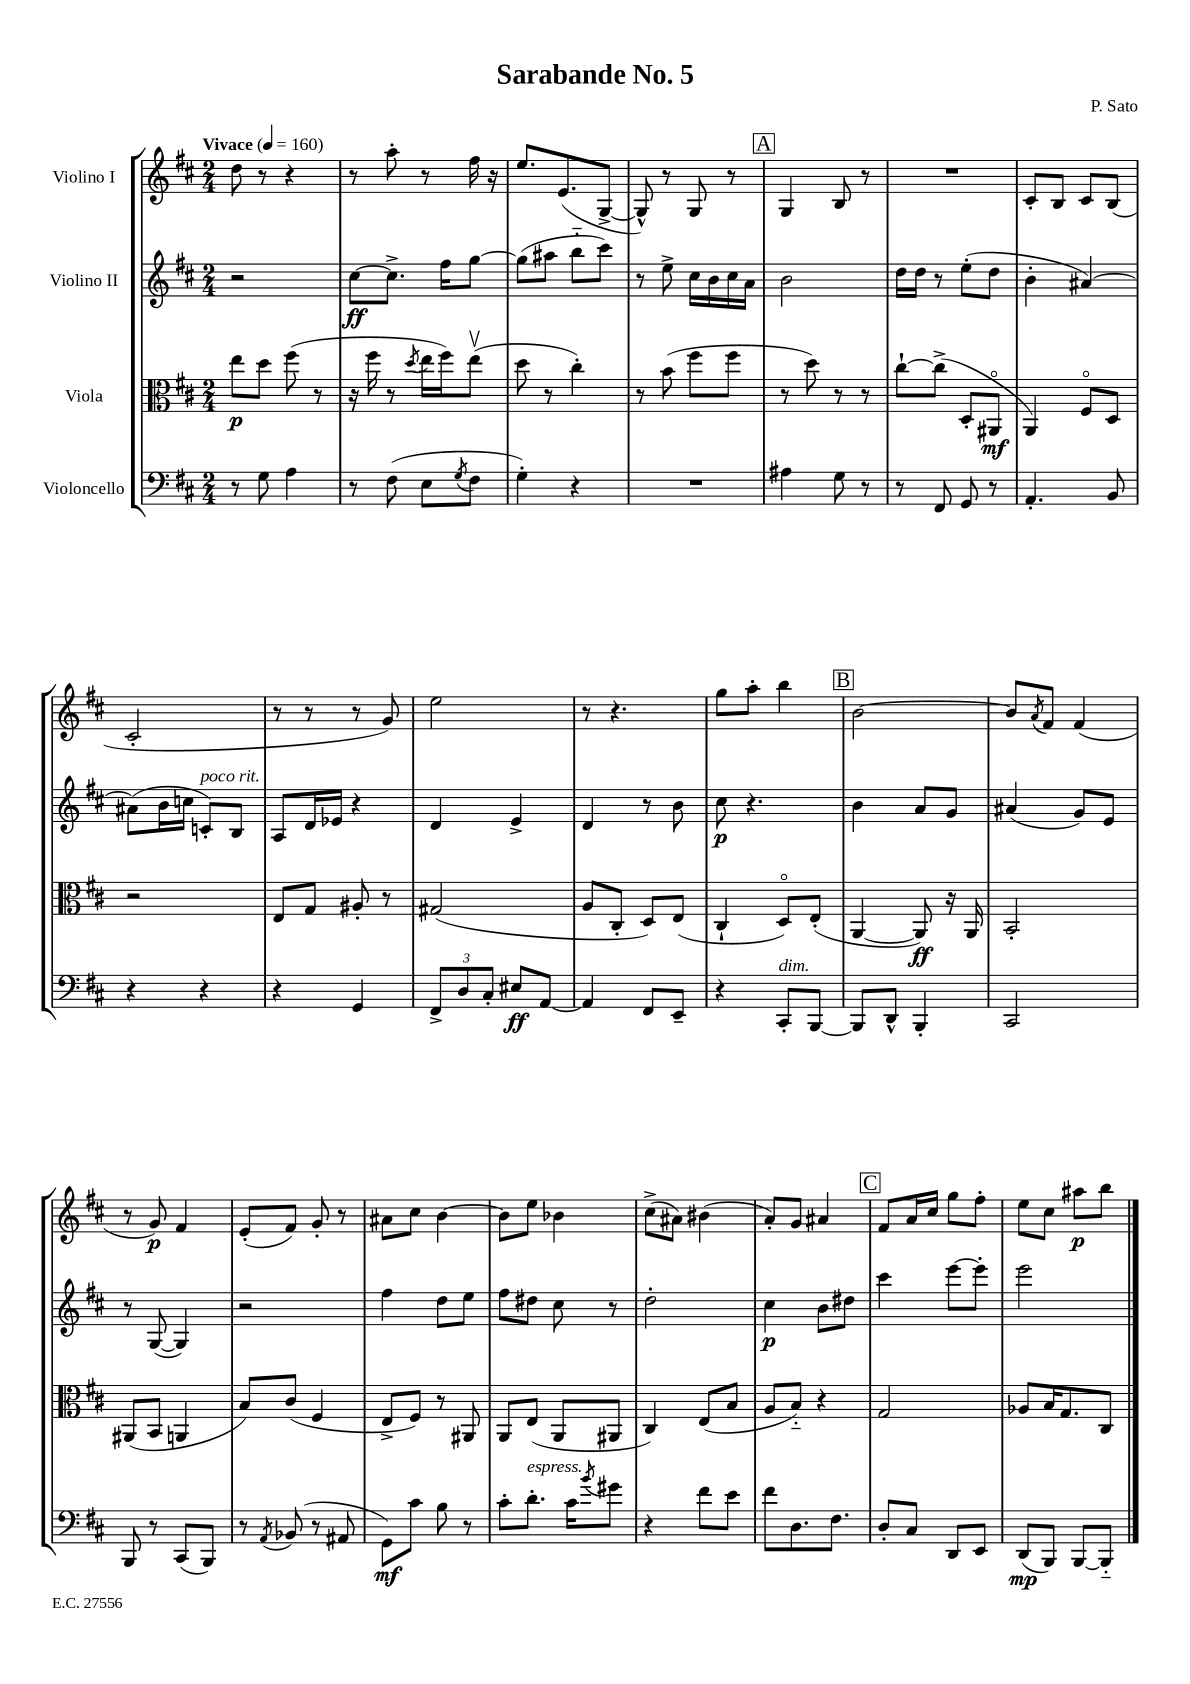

**kern	**kern	**kern	**kern
*staff4	*staff3	*staff2	*staff1
*clefF4	*clefC3	*clefG2	*clefG2
*k[f#c#]	*k[f#c#]	*k[f#c#]	*k[f#c#]
*M2/4	*M2/4	*M2/4	*M2/4
*MM160	*MM160	*MM160	*MM160
8r	8ee	2r	8dd
8G	8dd	.	8r
4A	(8ff#	.	4r
.	8r	.	.
=	=	=	=
8r	16r	[8cc#	8r
.	16ff#	.	.
(8F#	8r	8.cc#^]	8aa'
.	8qdd	.	.
8E	16ee	.	8r
.	16ff#)	16ff#	.
8qG	.	.	.
8F#	(8eev	[8gg	16ff#
.	.	.	16r
=	=	=	=
4G')	8dd	(8gg]	8.ee
.	8r	8aa#	.
.	.	.	(8.e
4r	4cc#')	8bb'~	.
.	.	8ccc#)	[8G^
=	=	=	=
2r	8r	8r	8G^^])
.	(8b	8ee^	8r
.	8ff#	16cc#	8G
.	.	16b	.
.	8ff#	16cc#	8r
.	.	16a	.
=	=	=	=
4A#	8r	2b	4G
.	8dd)	.	.
8G	8r	.	8B
8r	8r	.	8r
=	=	=	=
8r	[8cc#`	16dd	2r
.	.	16dd	.
8FF#	(8cc#^]	8r	.
8GG	8D'	(8ee'	.
8r	8AA#o	8dd	.
=	=	=	=
4.AA'	4AA)	4b'	8c#'
.	.	.	8B
.	8F#o	[4a#)	8c#
8BB	8D	.	(8B
=	=	=	=
4r	2r	(8a#]	2c#'
.	.	16b	.
.	.	16cc	.
4r	.	8c')	.
.	.	8B	.
=	=	=	=
4r	8E	8A	8r
.	8G	16d	8r
.	.	16e-	.
4GG	8A#'	4r	8r
.	8r	.	8g)
=	=	=	=
12FF#^	(2G#	4d	2ee
12D	.	.	.
12C#'	.	.	.
8E#	.	4e^	.
[8AA	.	.	.
=	=	=	=
4AA]	8A	4d	8r
.	8C#'	.	4.r
8FF#	8D)	8r	.
8EE~	(8E	8b	.
=	=	=	=
4r	4C#`	8cc#	8gg
.	.	4.r	8aa'
8CC#'	8Do)	.	4bb
[8BBB	(8E'	.	.
=	=	=	=
8BBB]	[4AA	4b	[2b
8DD^^	.	.	.
4BBB'	8AA])	8a	.
.	16r	8g	.
.	16AA	.	.
=	=	=	=
2CC#	2BB'	(4a#	8b]
.	.	.	8qa
.	.	.	8f#
.	.	8g)	(4f#
.	.	8e	.
=	=	=	=
8BBB	(8AA#	8r	8r
8r	8BB	([8G	8g)
(8CC#	4AA	4G])	4f#
8BBB)	.	.	.
=	=	=	=
8r	8B)	2r	(8e'
8qAA	.	.	.
(8BB-	(8c#	.	8f#)
8r	4F#	.	8g'
8AA#	.	.	8r
=	=	=	=
8GG)	8E^	4ff#	8a#
8c#	8F#)	.	8cc#
8B	8r	8dd	[4b
8r	8AA#	8ee	.
=	=	=	=
8c#'	8AA	8ff#	8b]
8.d'	(8E	8dd#	8ee
.	8AA	8cc#	4b-
16c#	.	.	.
8qb	.	.	.
8g#	8AA#	8r	.
=	=	=	=
4r	4C#)	2dd'	(8cc#^
.	.	.	8a#)
8f#	(8E	.	(4b#
8e	8B	.	.
=	=	=	=
8f#	8A	4cc#	8a')
8.D	8B'~)	.	8g
.	4r	8b	4a#
8.F#	.	.	.
.	.	8dd#	.
=	=	=	=
8D'	2G	4ccc#	8f#
8C#	.	.	16a
.	.	.	16cc#
8DD	.	[8eee	8gg
8EE	.	8eee']	8ff#'
=	=	=	=
(8DD	8A-	2eee	8ee
8BBB)	16B	.	8cc#
.	8.G	.	.
[8BBB	.	.	8aa#
8BBB'~]	8C#	.	8bb
==	==	==	==
*-	*-	*-	*-
